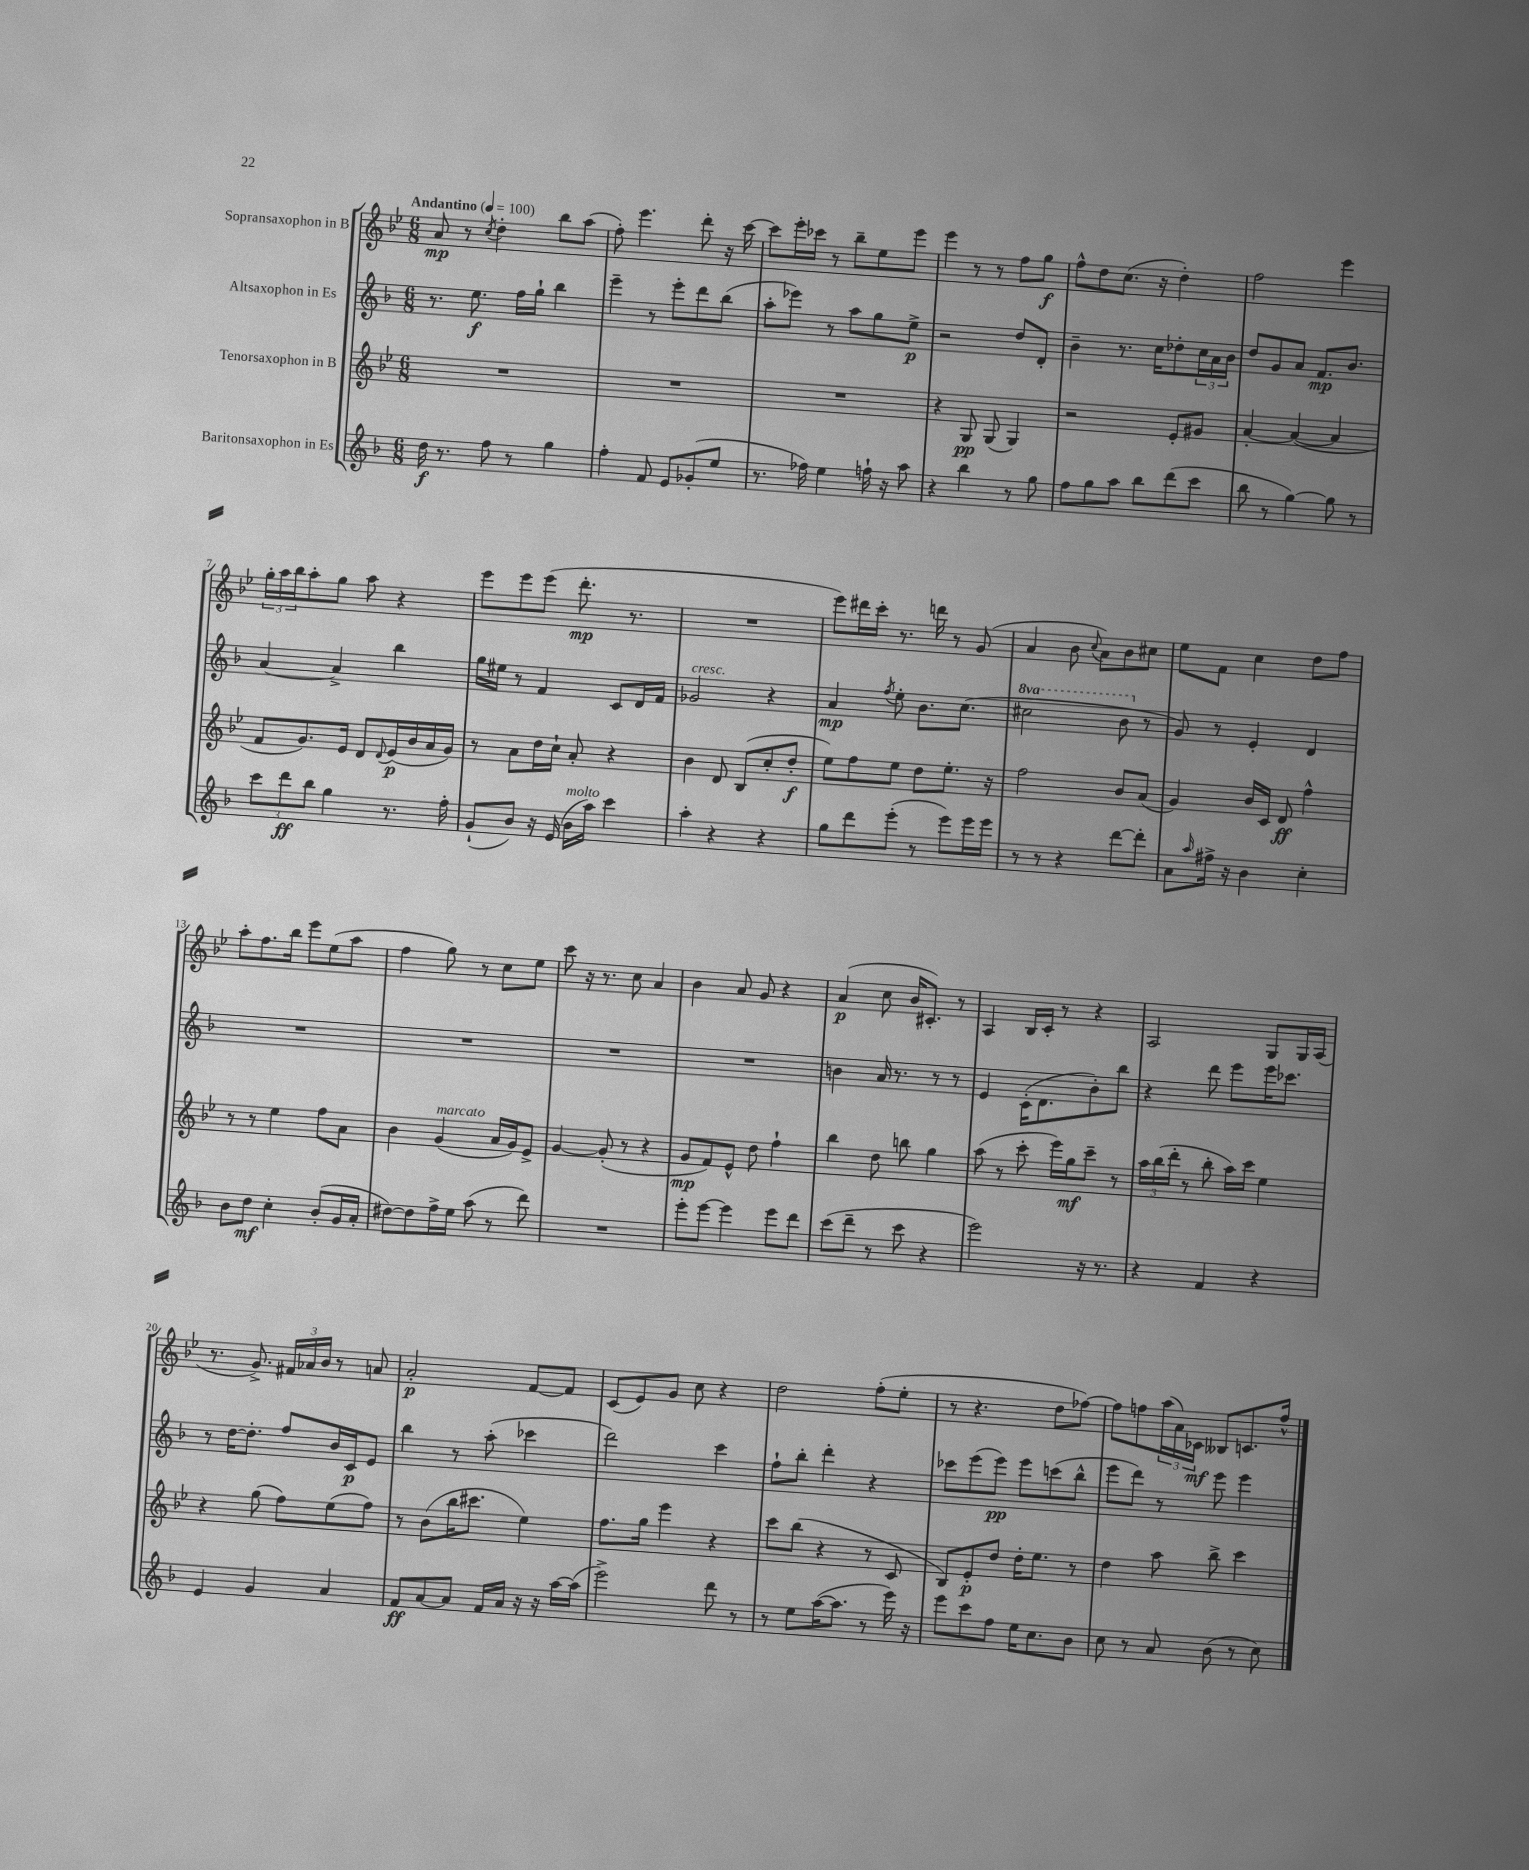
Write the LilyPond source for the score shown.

<<
\new StaffGroup <<
\new Staff = "s0" \with { instrumentName = "Sopransaxophon in B" } {
    \clef treble \key bes \major \numericTimeSignature \time 6/8 \tempo "Andantino" 4 = 100
    a'8\mp r8 \acciaccatura { c''8 } d''4-. bes''8 a''8( |
    f''8-.) ees'''4. d'''8-. r16 c'''16~ |
    c'''8 ees'''16-. ces'''16 r8 bes''8-- ees''8 ees'''8 |
    ees'''4 r8 r8 f''8 g''8\f |
    f''8-^ d''8 c''8.( r16 d''4-.) |
    f''2 ees'''4 |
    \tuplet 3/2 { g''16-. a''16 bes''16 } a''8-. g''8 a''8 r4 |
    ees'''8 ees'''8 ees'''8( d'''8.-.\mp r8. |
    R2. |
    ees'''8) dis'''16 c'''16-. r8. d'''16 r8 g'8( |
    a'4 bes'8 \appoggiatura { c''8 } a'8) bes'8 cis''8 |
    ees''8 f'8 c''4 d''8 f''8 |
    a''8-. f''8. bes''16 ees'''8 ees''8( a''8 |
    f''4 g''8) r8 c''8 ees''8 |
    c'''8 r16 r8. c''8 a'4 |
    bes'4 a'8 g'8 r4 |
    a'4\p( c''8 bes'16 cis'8.-.) r8 |
    a4 bes16 c'16-. r8 r4 |
    a2 g8 g16 a16( |
    r8. g'8.->) \tuplet 3/2 { fis'16 aes'16 bes'16 } r8 a'8 |
    a'2-.\p f'8~ f'8 |
    c'8( ees'8) g'8 c''8 r4 |
    d''2 f''8-.( ees''8-. |
    r8 r4. d''8 fes''8~) |
    fes''8 f''8 \tuplet 3/2 { a''16( a'16) ces'16\mf } beses8 c'8. f''16-^ \bar "|." |
}
\new Staff = "s1" \with { instrumentName = "Altsaxophon in Es" } {
    \clef treble \key f \major \numericTimeSignature \time 6/8 \set Staff.ottavationMarkups = #ottavation-simple-ordinals
    r8. e''8.\f f''16 g''16-! bes''4 |
    e'''4-- r8 e'''8-. d'''8 bes''8( |
    a''8-. ees'''8) r8 a''8 g''8 e''8->\p |
    r2 d''8 d'8-. |
    bes'4-- r8. c''16 des''8-. \tuplet 3/2 { c''16 a'16 bes'16 } |
    d''8 g'8 a'8 f'8.\mp bes'8. |
    a'4~ a'4-> bes''4 |
    g''16 eis''16 r8 f'4 c'8 d'16 f'16 |
    ges'2^\markup { \italic "cresc." } r4 |
    a'4\mp \acciaccatura { f''8 } e''8-. bes'8. c''8.( |
    \ottava #1 cis'''2 bes''8 \ottava #0 r8 |
    g'8) r8 e'4-. d'4 |
    R2. |
    R2. |
    R2. |
    R2. |
    b'4 a'16 r8. r8 r8 |
    e'4 c'16-.( d'8. bes'8-.) bes''8 |
    r4 d'''8 e'''8 e'''16 ces'''8. |
    r8 d''16~ d''8.-. f''8 bes'16 c'16\p e'8 |
    bes''4 r8 a''8-.( ces'''4 |
    d'''2) c'''4 |
    f''8-! bes''8-. d'''4-. r4 |
    ces'''8 e'''8( e'''8\pp) e'''8 c'''8( bes''8-^ |
    e'''8 d'''8) r8 e'''8 e'''4 \bar "|." |
}
\new Staff = "s2" \with { instrumentName = "Tenorsaxophon in B" } {
    \clef treble \key bes \major \numericTimeSignature \time 6/8
    R2. |
    R2. |
    R2. |
    r4 g8\pp g8( g4) |
    r2 ees'8-. gis'8 |
    a'4~-. a'4~( a'4 |
    f'8 g'8.) ees'16 d'8 \appoggiatura { d'8 } ees'16\p( bes'16 a'16 g'16) |
    r8 a'8 d''16 c''16-! a'8-. r4 |
    bes'4 d'8 bes8( c''8-. d''8-.\f |
    ees''8) f''8 ees''8 d''8 ees''8.-. r16 |
    f''2 bes'8 a'8( |
    g'4) bes'16 c'16 d'8\ff f''4-^ |
    r8 r8 ees''4 f''8 a'8 |
    bes'4 g'4^\markup { \italic "marcato" }( a'16 g'16) ees'8-> |
    g'4~ g'8-.( r8 r4 |
    g'8\mp f'8) ees'8-^ d''8 f''4-! |
    bes''4 d''8 b''8 g''4 |
    a''8( r8 c'''8-. ees'''16) g''16\mf c'''8-- r8 |
    \tuplet 3/2 { a''16 bes''16( d'''16-. } r8 bes''8-. a''16) c'''16 ees''4 |
    r4 g''8( f''8) ees''8( f''8) |
    r8 bes'8( bes''16 cis'''8. ees''4) |
    f''8. g''16 ees'''4 r4 |
    c'''8 bes''8( r4 r8 c'8 |
    bes8) ees'8-.\p d''8 d''16-. ees''8. r8 |
    d''4 a''8 bes''8-> c'''4 \bar "|." |
}
\new Staff = "s3" \with { instrumentName = "Baritonsaxophon in Es" } {
    \clef treble \key f \major \numericTimeSignature \time 6/8
    d''16\f r8. f''8 r8 g''4 |
    f''4-. f'8 e'8 ges'8-.( e''8 |
    r8. fes''16) e''4 f''16-! r16 a''8 |
    r4 bes''4 r8 g''8 |
    f''8 g''8 a''8 bes''8 d'''8( c'''8 |
    bes''8 r8 g''4~) g''8 r8 |
    \tuplet 3/2 { c'''8 d'''8\ff bes''8 } g''4 r8. f''16-. |
    g'8-!( bes'8) r16 e'16( bes'16^\markup { \italic "molto" } a''16) c'''4 |
    a''4-. r4 r4 |
    g''8 d'''8 e'''8-.( r8 e'''8) e'''16 e'''16 |
    r8 r8 r4 d'''8~ d'''8-. |
    a'8 \grace { a''16 } fis''16-> r16 bes'4 c''4-. |
    bes'8 d''8\mf c''4-. bes'8-.( g'16 a'16-. |
    dis''8~) dis''8 f''16-> e''16 a''8( r8 d'''8) |
    R2. |
    e'''8-. e'''8~ e'''4 e'''8 d'''8 |
    c'''8( d'''8-- r8 c'''8 r4 |
    e'''2) r16 r8. |
    r4 f'4 r4 |
    e'4 g'4 a'4 |
    f'8\ff a'8~ a'8 f'16 a'16 r16 r16 a''16~ a''16( |
    e'''2->) d'''8 r8 |
    r8 e''8 a''16~( a''8. r8 e'''16) r16 |
    e'''8 c'''8 f''8 e''16 c''8. bes'8 |
    c''8 r8 a'8 bes'8( r8 c''8) \bar "|." |
}
>>
>>
